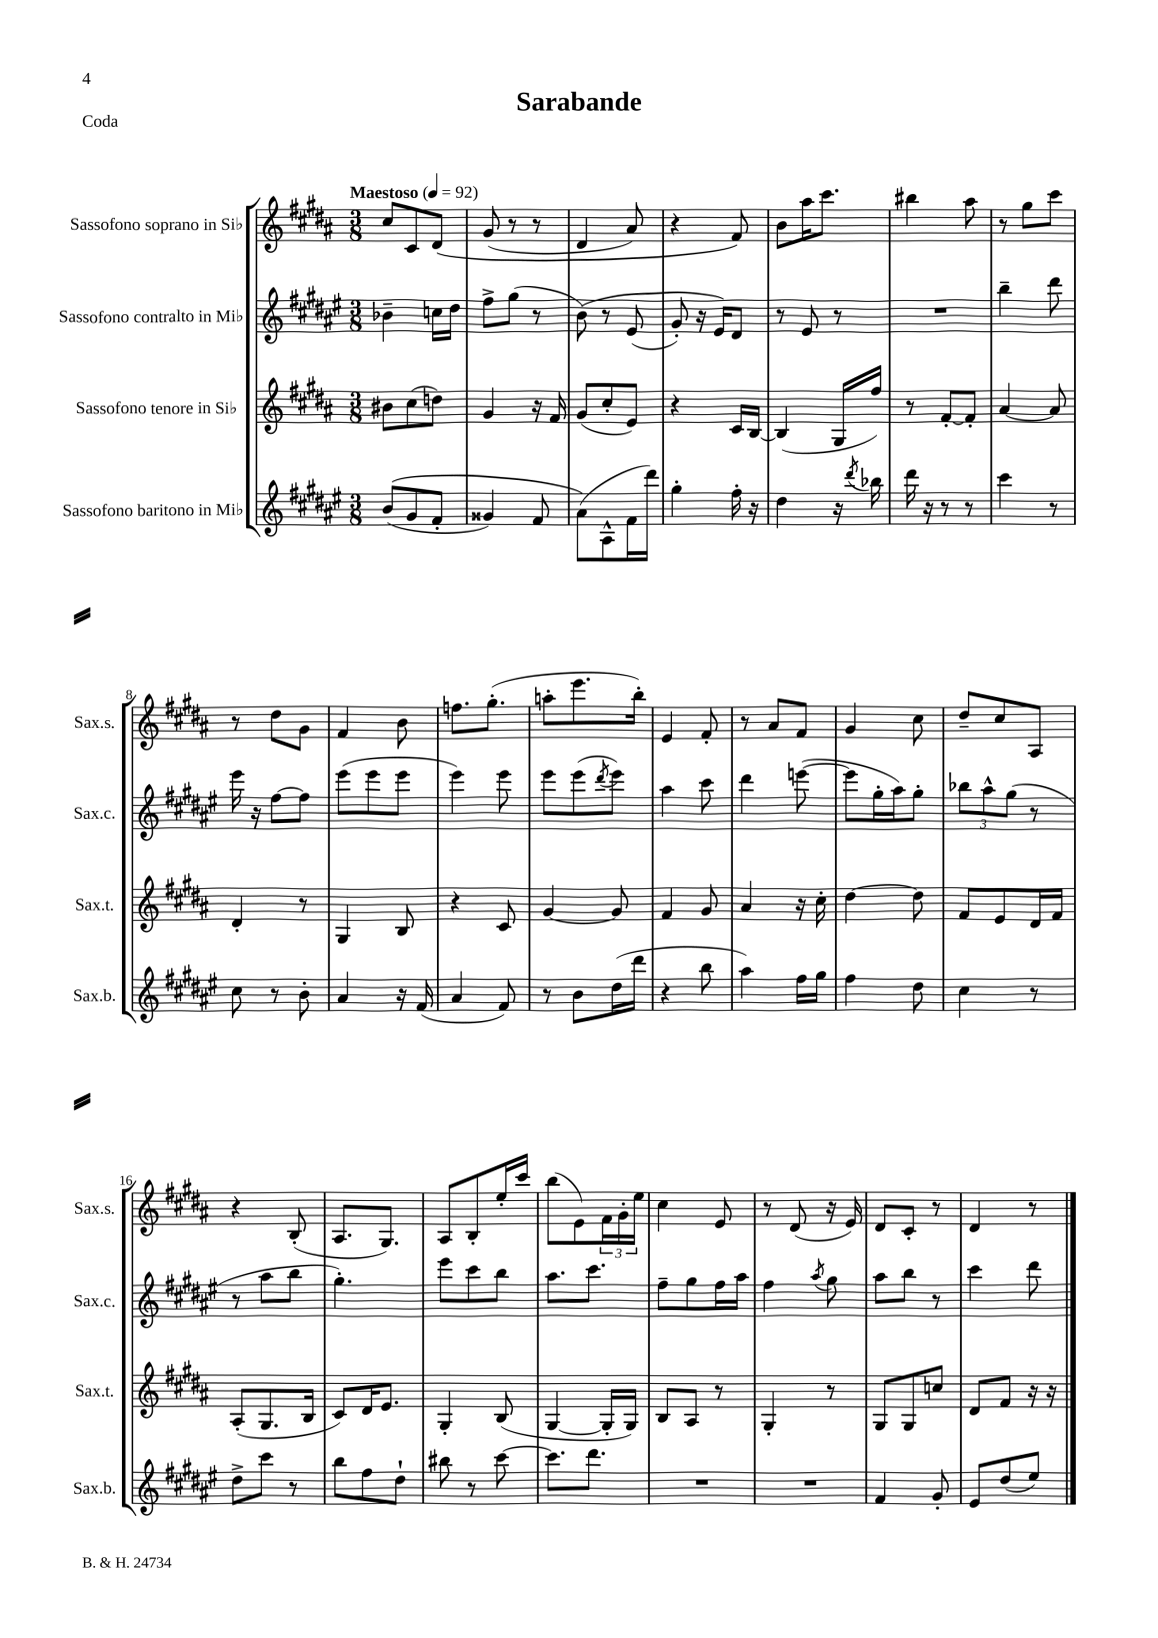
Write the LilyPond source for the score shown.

\header { title = "Sarabande" piece = "Coda" }
<<
\new StaffGroup <<
\new Staff = "s0" \with { instrumentName = "Sassofono soprano in Sib" shortInstrumentName = "Sax.s." } {
    \clef treble \key b \major \numericTimeSignature \time 3/8 \tempo "Maestoso" 4 = 92
    cis''8 cis'8 dis'8\( |
    gis'8( r8 r8 |
    dis'4 ais'8) |
    r4 fis'8\) |
    b'8 ais''16 cis'''8. |
    bis''4 ais''8 |
    r8 gis''8 cis'''8 |
    r8 dis''8 gis'8 |
    fis'4 b'8 |
    f''8. gis''8.-.( |
    a''8-. e'''8. b''16-.) |
    e'4 fis'8-. |
    r8 ais'8 fis'8 |
    gis'4 cis''8 |
    dis''8-- cis''8 ais8 |
    r4 b8-.( |
    ais8. gis8.) |
    ais8 b8-. e''16-. cis'''16 |
    b''8( e'8) \tuplet 3/2 { fis'16 gis'16-. e''16 } |
    cis''4 e'8 |
    r8 dis'8( r16 e'16) |
    dis'8 cis'8-. r8 |
    dis'4 r8 \bar "|." |
}
\new Staff = "s1" \with { instrumentName = "Sassofono contralto in Mib" shortInstrumentName = "Sax.c." } {
    \clef treble \key fis \major \numericTimeSignature \time 3/8
    bes'4-- c''16 dis''16 |
    fis''8-> gis''8( r8 |
    b'8)\( r8 eis'8( |
    gis'8-.) r16 eis'16\) dis'8 |
    r8 eis'8 r8 |
    R4. |
    b''4-- dis'''8 |
    eis'''16 r16 fis''8~ fis''8 |
    eis'''8( eis'''8 eis'''8 |
    eis'''4) eis'''8 |
    eis'''8 eis'''8( \acciaccatura { dis'''8 } eis'''8) |
    ais''4 cis'''8 |
    dis'''4 e'''8~( |
    e'''8 gis''16-. ais''16) gis''8-. |
    \tuplet 3/2 { bes''8 ais''8-^ gis''8( } r8 |
    r8 ais''8 b''8 |
    gis''4.-.) |
    eis'''8 cis'''8 b''8 |
    ais''8. cis'''8. |
    fis''8-- gis''8 fis''16 ais''16 |
    fis''4 \acciaccatura { ais''8 } gis''8 |
    ais''8 b''8 r8 |
    cis'''4 dis'''8 \bar "|." |
}
\new Staff = "s2" \with { instrumentName = "Sassofono tenore in Sib" shortInstrumentName = "Sax.t." } {
    \clef treble \key b \major \numericTimeSignature \time 3/8
    bis'8 cis''8( d''8) |
    gis'4 r16 fis'16 |
    gis'8( cis''8-. e'8) |
    r4 cis'16 b16~ |
    b4( gis16 fis''16) |
    r8 fis'8~-. fis'8-. |
    ais'4~ ais'8 |
    dis'4-. r8 |
    gis4 b8 |
    r4 cis'8 |
    gis'4~ gis'8 |
    fis'4 gis'8 |
    ais'4 r16 cis''16-. |
    dis''4~ dis''8 |
    fis'8 e'8 dis'16 fis'16 |
    ais8-.( gis8. b16 |
    cis'8) dis'16 e'8. |
    gis4-. b8( |
    gis4~ gis16-. gis16) |
    b8 ais8 r8 |
    gis4-. r8 |
    gis8 gis8 c''8 |
    dis'8 fis'8 r16 r16 \bar "|." |
}
\new Staff = "s3" \with { instrumentName = "Sassofono baritono in Mib" shortInstrumentName = "Sax.b." } {
    \clef treble \key fis \major \numericTimeSignature \time 3/8
    b'8(\( gis'8 fis'8-. |
    gisis'4) fis'8 |
    ais'8(\) ais8-^ fis'16 dis'''16) |
    gis''4-. fis''16-. r16 |
    dis''4 r16 \acciaccatura { dis'''8 } bes''16 |
    dis'''16 r16 r8 r8 |
    cis'''4 r8 |
    cis''8 r8 b'8-. |
    ais'4 r16 fis'16( |
    ais'4 fis'8) |
    r8 b'8 dis''16( dis'''16 |
    r4 b''8 |
    ais''4) fis''16 gis''16 |
    fis''4 dis''8 |
    cis''4 r8 |
    dis''8-> cis'''8 r8 |
    b''8 fis''8 dis''8-! |
    bis''8 r8 cis'''8~ |
    cis'''8. dis'''8. |
    R4. |
    R4. |
    fis'4 gis'8-. |
    eis'8 dis''8( eis''8) \bar "|." |
}
>>
>>
